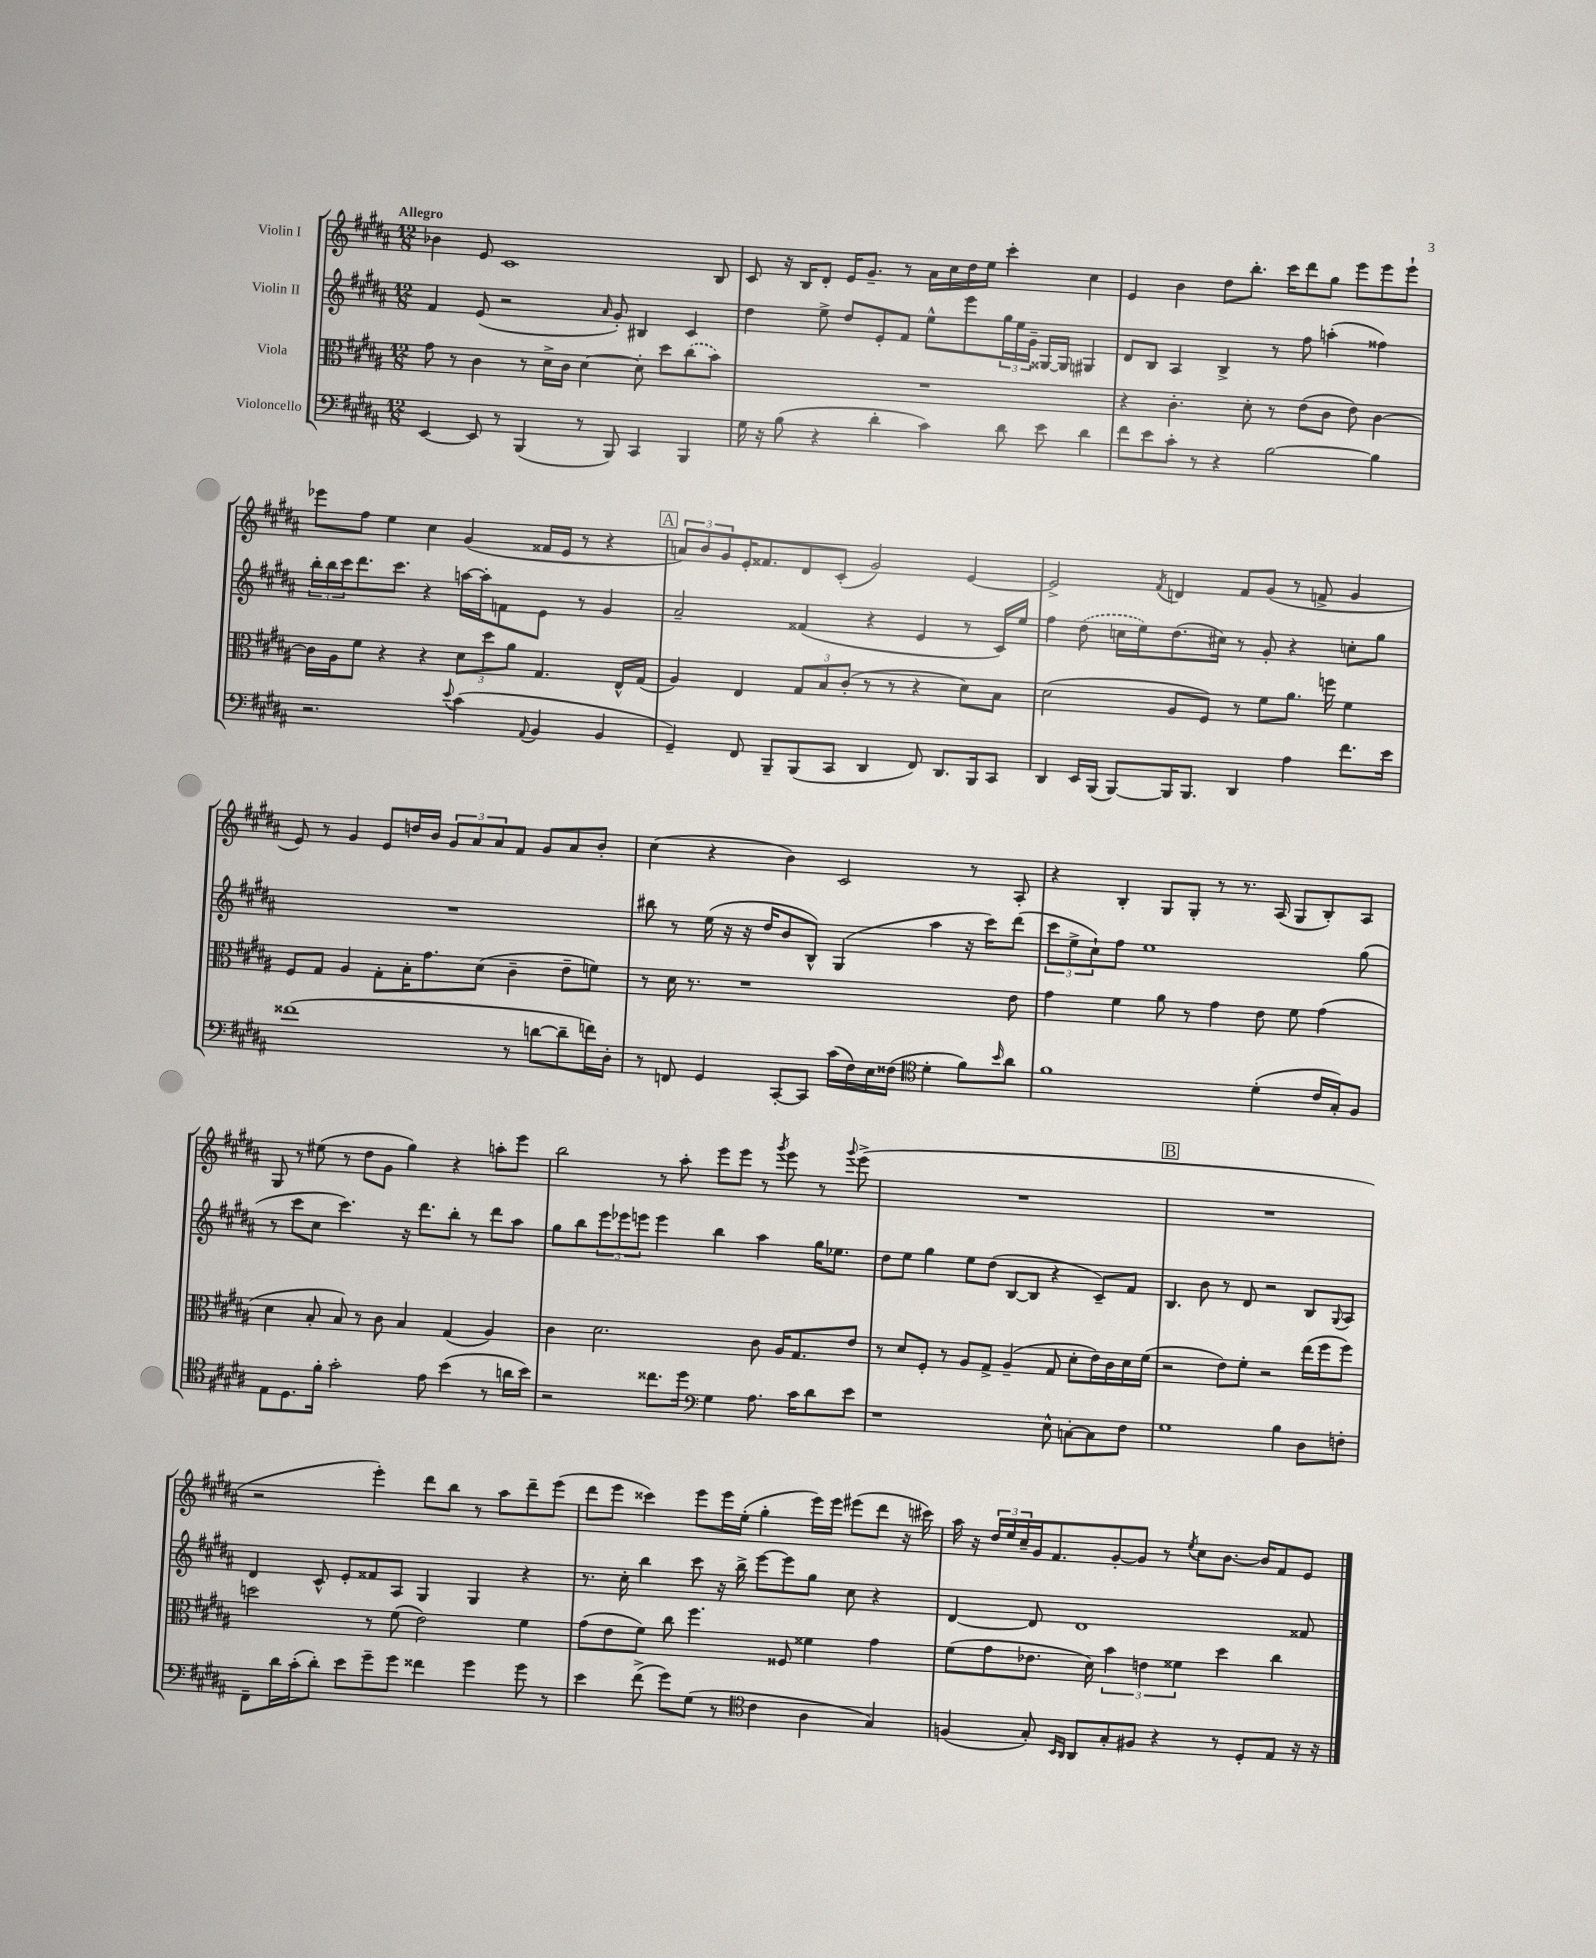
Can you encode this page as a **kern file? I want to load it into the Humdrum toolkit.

**kern	**kern	**kern	**kern
*part4	*part3	*part2	*part1
*staff4	*staff3	*staff2	*staff1
*I"Violoncello	*I"Viola	*I"Violin II	*I"Violin I
*clefF4	*clefC3	*clefG2	*clefG2
*k[f#c#g#d#a#]	*k[f#c#g#d#a#]	*k[f#c#g#d#a#]	*k[f#c#g#d#a#]
*M12/8	*M12/8	*M12/8	*M12/8
=1	=1	=1	=1
!	!	!	!LO:TX:a:B:t=Allegro
[4EE/	8g#\	4f#/	4b-X\
.	8r	.	.
8EE/]	4c#\	(8e/	8e/
8r	.	2r	1c#
(4BBB/	8r	.	.
.	16d#^\LL	.	.
.	16c#\JJ	.	.
8r	[4d#\	.	.
.	.	16qqa#/	.
8BBB/)	.	8g#'/)	.
4CC#/	8d#'\]	4B#X/	.
.	8dd#\L	.	.
4BBB/	(8cc#\	4c#/	.
.	8b\J)	.	8B/
=2	=2	=2	=2
16G#\	1.r	4dd#\	8c#/
16r	.	.	.
(8B\	.	.	16r
.	.	.	16B/KL
4r	.	8ee^\	8d#'/J
.	.	8dd#/L	16e/KL
.	.	.	8.g#~/J
4d#'\	.	8e'/	.
.	.	8f#/J	8r
4c#\)	.	8ee^^\L	16a#\LL
.	.	.	16cc#\
.	.	8eee\	16dd#\
.	.	.	16ee\JJ
8d#\	.	24gg#\L	4ccc#'\
.	.	24ee\	.
.	.	24g#~\JJ	.
8e\	.	[16G##X/LL	.
.	.	16G##/JJ]	.
4d#\	.	4G#X/	4cc#\
=3	=3	=3	=3
8f#\L	4r	8d#/L	4e/
8e\	.	8B/J	.
8c#'\J	4.c#'\	4A#/	4b\
8r	.	.	.
4r	.	4B^/	8dd#\L
.	8d#'\	.	8.bb'\J
[2B\	8r	8r	.
.	.	.	16ccc#\KL
.	(8e\L	8ff#\	8ddd#\
.	8c#\J	(4aan'\	8gg#\J
.	8e\)	.	8eee\L
4B\]	[4c#\	4ff##X\)	8eee\
.	.	.	8eee`\J
!!LO:LB:g=z
=4	=4	=4	=4
2.r	16c#\LL]	24bb'\LL	8eee-X\L
.	.	24bb\	.
.	16A#\J	.	.
.	.	24ccc#\J	.
.	8f#\J	8.ddd#\	8ff#\J
.	4r	.	4ee\
.	.	8.ccc#\J	.
.	4r	4r	4cc#\
8qqe/	.	.	.
(4c#\	12d#\L	[16aan\LL	(4g#/
.	.	16aa'\J]	.
.	12dd#\	.	.
.	.	8fn\	.
.	12a#\J	.	.
8qqAA#/	.	.	.
4BB/	4.G#/	8e\J	16f##X/LL
.	.	.	16e/JJ
.	.	8r	8r
4BB/	.	4g#/	4r
.	16E^^/LL	.	.
.	(16G#/JJ	.	.
!!LO:REH:place=s1:t=A
=5	=5	=5	=5
4GG#~/)	4A#/)	2a#~/	12an/L)
.	.	.	12b/
.	.	.	12g#/
8FF#/	4E/	.	16e'/K
.	.	.	8.f##X/
8BBB~/L	.	.	.
(8BBB/	12G#/L	(4f##X/	8d#/
.	12B/	.	.
8CC#/J	.	.	(8c#'/J
.	(12c#'/J	.	.
4DD#/	8r	4r	2g#/)
.	8r	.	.
8FF#/)	4r	4e/	.
8.DD#/L	.	.	.
.	8d#\L)	8r	[4e/
16BBB/k	.	.	.
8CC#/J	8B\J	16c#/LL)	.
.	.	16ee/JJ	.
=6	=6	=6	=6
4DD#/	(2d#\	4ff#\	2e^/]
16EE/LL	.	(8dd#\	.
(16BBB/JJ	.	.	.
[8BBB/L)	.	16ccn\LL	.
.	.	16ee\J)	.
.	.	.	8qf#/
16BBB/K]	8A#/L	(8.dd#\	4dn/
8.BBB/J	.	.	.
.	8F#/J)	.	.
.	.	16cc#X\Jk)	.
4DD#/	8r	8r	8f#/L
.	8f#\L	8g#'/	(8g#/J
4A#\	8.a#\J	4r	8r
.	.	.	8fn^/
.	16ffn\	.	.
8.f#\L	4f#\	8ccn'\L	4g#/
.	.	8gg#\J	.
16e\Jk	.	.	.
!!LO:LB:g=z
=7	=7	=7	=7
(1f##X	8F#/L	1.r	8e/)
.	8G#/J	.	8r
.	4A#/	.	4g#/
.	8G#'\L	.	8e/L
.	16B'\K	.	16ddn/L
.	8.g#\	.	16b/JJ
.	.	.	12g#/L
.	.	.	12a#/
.	(8d#\J	.	.
.	.	.	12a#/
8r	4c#~\	.	8f#/J
[8dn\L	.	.	8g#/L
8d~\]	8e~\L	.	8a#/
16fn\L)	8fn\J)	.	8b'/J
16D#'\JJ	.	.	.
=8	=8	=8	=8
8r	8r	8bb#X\	(4cc#\
8FFn/	16d#\	8r	.
.	8.r	.	.
4GG#/	.	(16ee\	4r
.	.	16r	.
.	1r	16r	.
.	.	16dd#/KL	.
[8CC#'/L	.	8b/	4b\)
8CC#/J]	.	8B^^/J)	.
(16c#\LL	.	(4G#/	2c#/
16F#\)	.	.	.
16E\	.	.	.
(16F##X\JJ	.	.	.
*clefC4	*	*	*
4d#'\	.	4aa#\	.
8f#\L)	.	16r	8r
.	.	16ccc#\KL)	.
16qqb/	.	.	.
8a#\J	8e\	(8ddd#\J	8A#'/
=9	=9	=9	=9
1f#	4g#\	12ccc#\L	4r
.	.	12ee^\	.
.	.	12cc#`\)	.
.	4f#\	8ff#\J	4B'/
.	.	1ee	.
.	8a#\	.	8G#/L
.	8r	.	8G#'/J
.	4g#\	.	8r
.	.	.	8.r
(4d#'\	8e\	.	.
.	.	.	(16A#/
.	8f#\	.	8G#/L
16c#/LL	(4g#\	.	8B'/)
16G#'/J)	.	.	.
8F#/J	.	(8gg#\	8A#/J
!!LO:LB:g=z
=10	=10	=10	=10
8E\L	4d#\	8r	8G#/
8.D#\	.	8ccc#\L	8r
.	8B'/	8cc#\J	(8ee#X\
16f#'\Jk	.	.	.
2g#'\	8B/)	4.ccc#\)	8r
.	8r	.	8dd#\L
.	8c#\	.	8g#\J
.	4B/	16r	4gg#\)
.	.	8.ddd#\L	.
8e\	.	.	.
(4b\	(4G#/	8bb'\J	4r
.	.	8r	.
8r	4A#/)	8ddd#\L	8aan'\L
16an\LL	.	8aa#\J	8eee\J
16b\JJ)	.	.	.
=11	=11	=11	=11
2r	4c#\	8gg#\L	2bb\
.	.	8bb\	.
.	2.d#\	12eee\	.
.	.	12eee-X\	.
.	.	12eeen\J	.
8.cc##X\L	.	4eee\	8r
.	.	.	8aa#'\
16dd#\Jk	.	.	.
*clefF4	*	*	*
4G#\	.	4bb\	8eee\L
.	.	.	8eee\J
8.A#\	8c#\	4aa#\	8r
.	.	.	8qggg#/
.	16A#/KL	.	8eee\
16c#\KL	8.G#/	.	.
8d#\	.	16gg#\KL	8r
.	.	8.ee-X\J	.
.	.	.	8qqggg#/
8e\J	8e/J	.	(8eee^\
=12	=12	=12	=12
1r	8r	8dd#\L	1.r
.	8d#/L	8ee\J	.
.	8F#'/J	4gg#\	.
.	8r	.	.
.	8A#/L	8ee\L	.
.	8G#^/J	(8dd#\J	.
.	(4A#~/	[8B/L	.
.	.	8B/J]	.
8E^^\	8G#/	4r	.
[8Cn'\L	8d#'\L	.	.
8C\]	16e\L)	8c#~/L)	.
.	16c#\	.	.
8F#\J	16d#\	8f#/J	.
.	(16f#\JJ	.	.
!!LO:REH:place=s1:t=B
=13	=13	=13	=13
1G#	2r	4.B/	1.r
.	.	8b\	.
.	8e\L)	8r	.
.	8f#'\J	8d#/	.
.	2r	2r	.
4B\	.	.	.
8D#\L	(16ee\LL	8B/L	.
.	16ff#\J	.	.
.	.	8qqG#/	.
8Fn'\J	8ff#\J)	8A#/J	.
!!LO:LB:g=z
=14	=14	=14	=14
8FF#~\L	2ddn\	4d#/	2r
16d#\L	.	.	.
(16c#'\J	.	.	.
8d#'\J)	.	8c#^^/	.
8e\L	.	8e'/L	.
8g#~\	8r	8f##X/	4eee'\)
8g#\J	(8f#\	8A#/J	.
4f##X\	2e\)	4G#/	8ddd#\L
.	.	.	8bb\J
4g#\	.	4G#/	8r
.	.	.	8aa#\L
8g#\	4f#\	4r	8ddd#~\
8r	.	.	(8eee\J
=15	=15	=15	=15
4e\	(8g#\L	8.r	8ddd#\L
.	8e\	.	8eee\J
.	.	16cc#'\	.
(8f#^\	8f#\J)	4bb\	4ccc##X\)
8g#\L)	8cc#\	.	.
(8G#\J	4.ff#\	8ccc#\	8eee\L
8r	.	16r	16eee\L
.	.	16bb^\	(16ee'\JJ
*clefC4	*	*	*
4c#\	.	[8eee\L	4gg#'\
.	8F##X/	8eee\]	.
4A#\	4f##X\	8gg#\J	16eee\LL)
.	.	.	16eee\JJ
.	.	8cc#\	(8eee#X\L
4G#/)	4g#\	4r	8ddd#\J
.	.	.	16r
.	.	.	16ccc#X\)
=16	=16	=16	=16
(4Fn/	(8f#\L	[4d#/	16aa#\
.	.	.	16r
.	8g#\	.	24dd#/LL
.	.	.	24ee/
.	.	.	24cc#~/
8G#'/)	8.e-X\J	8d#/]	16g#/J
.	.	.	8.f#/
16qqBB/LL	.	.	.
16qqAA#/JJ	.	.	.
8AA#/L	.	1d#	.
.	16d#\)	.	.
8G#'/	6b\	.	[8g#'/
8F#X/J	.	.	8g#/J]
.	6en\	.	.
4r	.	.	8r
.	6f##X\	.	.
.	.	.	8qee/
.	.	.	8cc#\L
8r	4dd#\	.	[8.b\J
8D#'/L	.	.	.
.	.	.	16b/KL]
8E/J	4cc#\	.	8f#/
16r	.	8f##X/	8e/J
16r	.	.	.
==	==	==	==
*-	*-	*-	*-
